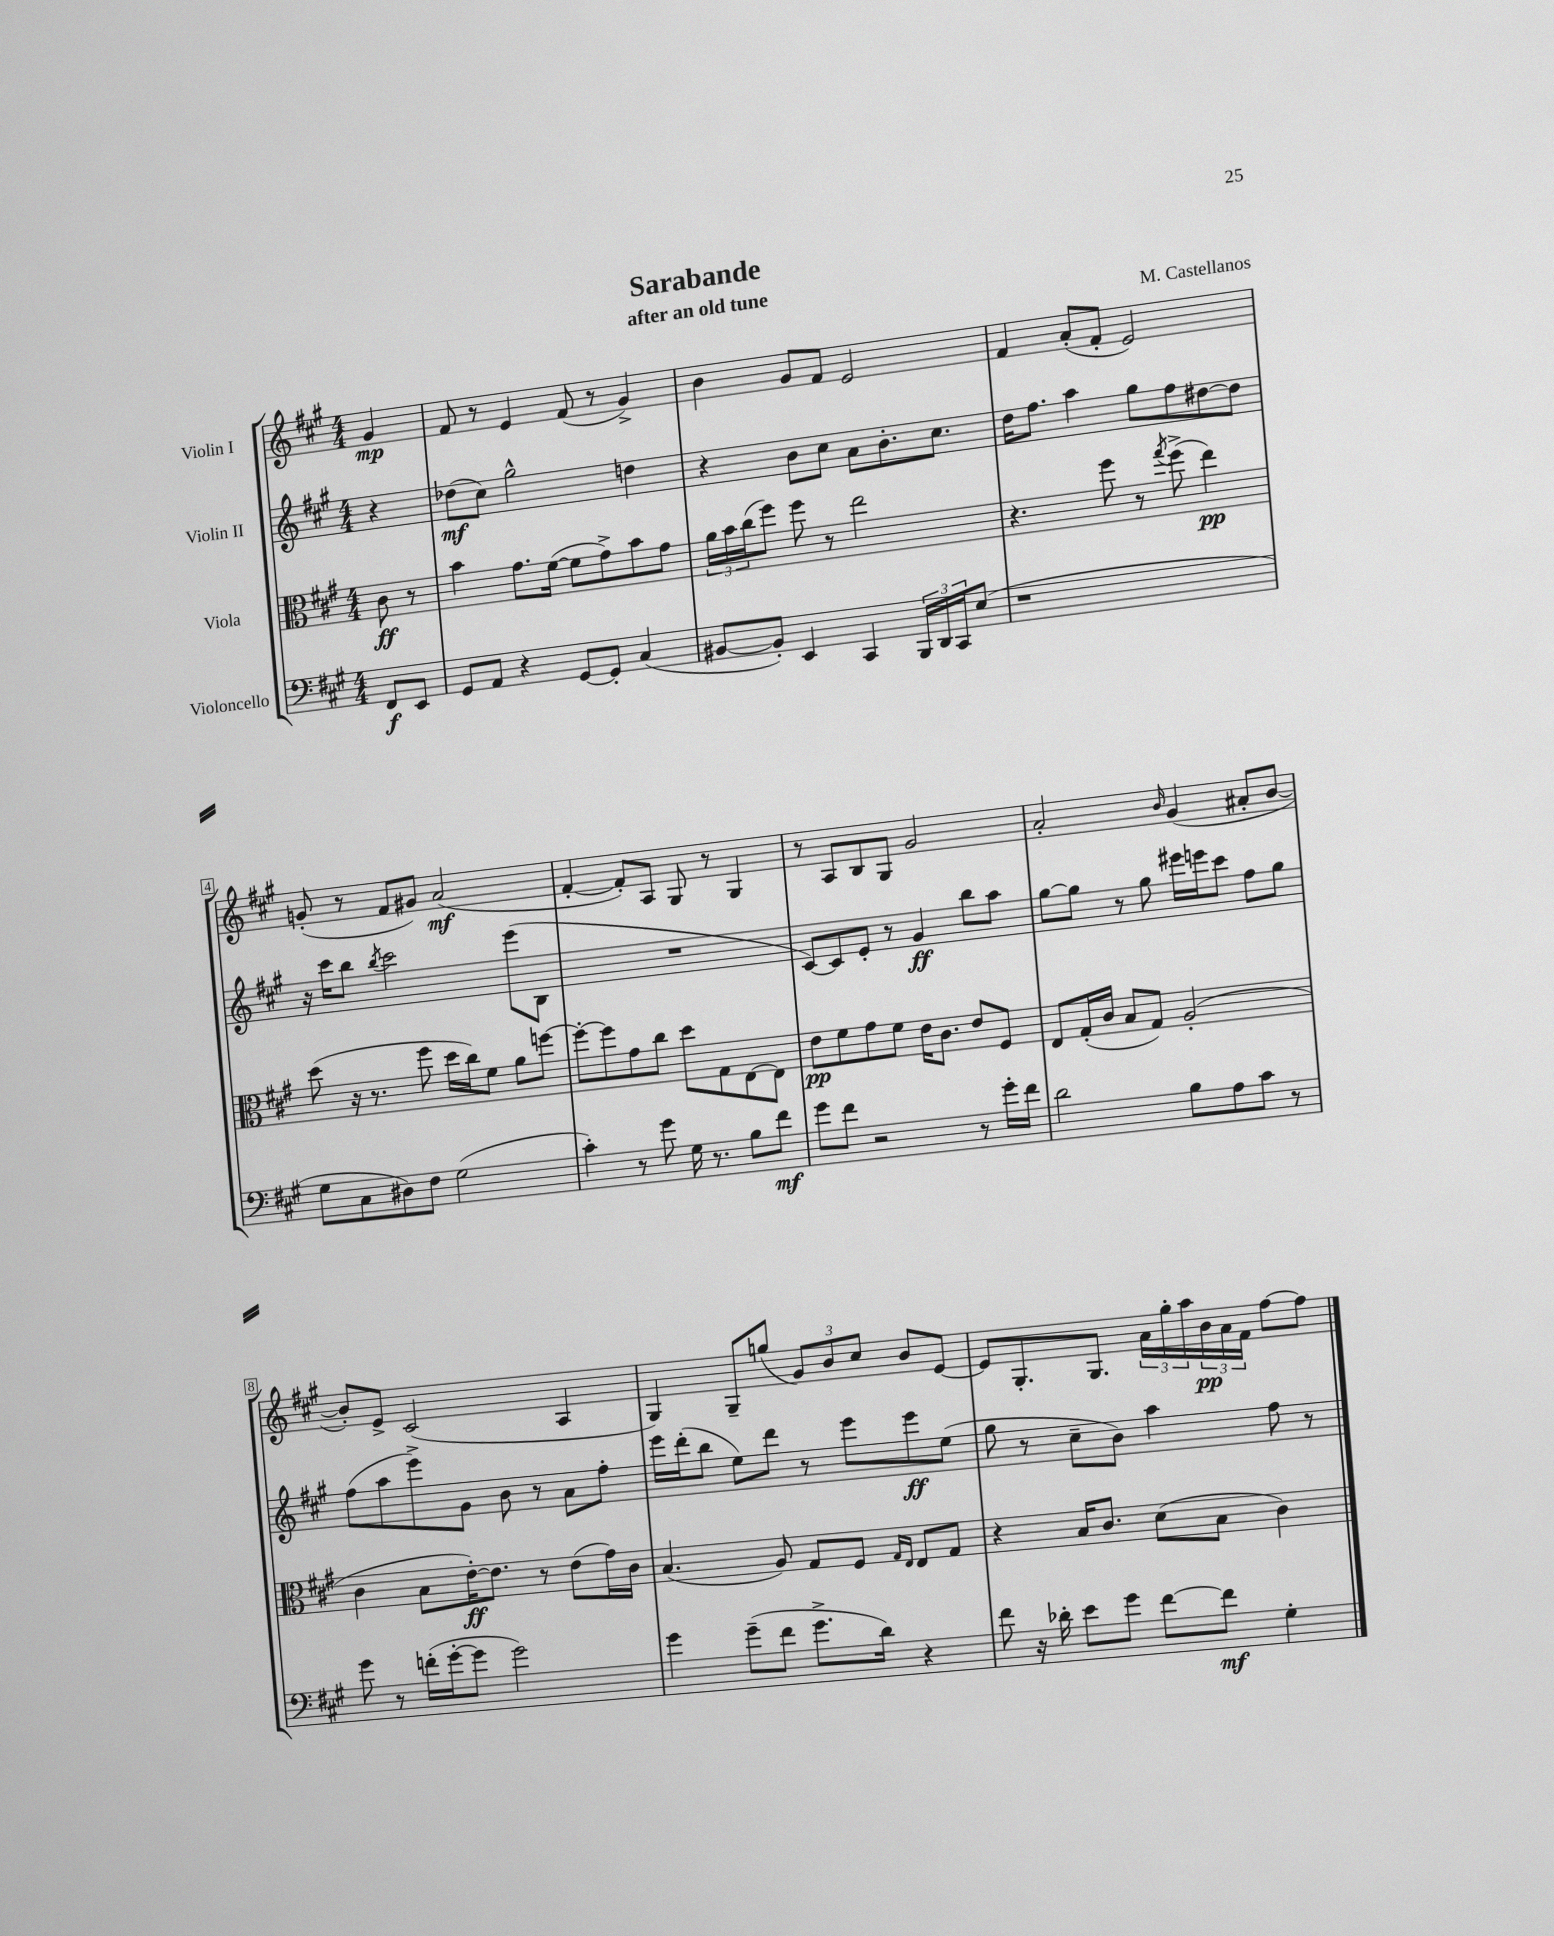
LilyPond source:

\header { title = "Sarabande" composer = "M. Castellanos" subtitle = "after an old tune" }
<<
\new StaffGroup <<
\new Staff = "s0" \with { instrumentName = "Violin I" } {
    \clef treble \key a \major \numericTimeSignature \time 4/4 \partial 4
    gis'4\mp |
    fis'8 r8 e'4 fis'8( r8 gis'4->) |
    b'4 gis'8 fis'8 e'2 |
    fis'4 a'8-.( fis'8-. e'2) |
    g'8-.( r8 fis'8 gis'8) a'2\mf( |
    fis'4~-. fis'8-.) a8 gis8 r8 gis4 |
    r8 a8 b8 gis8 gis'2 |
    a'2-. \grace { b'16 } gis'4( ais'8-. b'8~ |
    b'8-.) e'8-> cis'2( a4 |
    gis4) gis8-- g''8( \tuplet 3/2 { gis'8) b'8 cis''8 } b'8 e'8~ |
    e'8 gis8.-. gis8. \tuplet 3/2 { a'16 gis''16-. a''16 } \tuplet 3/2 { b'16\pp a'16 fis'16 } fis''8~ fis''8 \bar "|." |
}
\new Staff = "s1" \with { instrumentName = "Violin II" } {
    \clef treble \key a \major \numericTimeSignature \time 4/4 \partial 4
    r4 |
    des''8\mf( cis''8) gis''2-^ d''4 |
    r4 b'8 cis''8 a'8 b'8.-. cis''8. |
    d''16 fis''8. a''4 gis''8 fis''8 dis''8~ dis''8 |
    r16 cis'''16 b''8 \acciaccatura { b''8 } cis'''2 e'''8( b8 |
    R1 |
    cis'8~) cis'8 e'8-. r8 gis'4\ff b''8 a''8 |
    gis''8~ gis''8 r8 gis''8 eis'''16 e'''16 cis'''8 fis''8 gis''8 |
    fis''8( a''8 e'''8->) gis'8 b'8 r8 a'8 fis''8-. |
    e'''16 d'''16-.( b''8 e''8) d'''8 r8 e'''8 e'''8\ff e''8( |
    gis''8 r8 cis''8-- b'8) a''4 fis''8 r8 \bar "|." |
}
\new Staff = "s2" \with { instrumentName = "Viola" } {
    \clef alto \key a \major \numericTimeSignature \time 4/4 \partial 4
    cis'8\ff r8 |
    b'4 gis'8. fis'16~( fis'8 gis'8->) b'8 gis'8 |
    \tuplet 3/2 { a'16 b'16 cis''16( } fis''8) fis''8 r8 e''2 |
    r4. fis''8 r8 \acciaccatura { gis''8 } fis''8->( e''4\pp) |
    d''8( r16 r8. fis''8 d''16 cis''16) fis'8 a'8 f''8~ |
    f''8~-. f''8 gis'8 cis''8 d''8 gis8 e8~ e8 |
    e'8\pp fis'8 gis'8 fis'8 e'16 cis'8. e'8 fis8 |
    e8 gis16-.( cis'16 b8 gis8) a2-.( |
    cis'4 b8 e'16~-.\ff) e'8. r8 e'8( gis'16) cis'16 |
    b4.( a8) gis8 fis8 \grace { gis16 e16 } e8 gis8 |
    r4 b16 cis'8. d'8( b8 cis'4) \bar "|." |
}
\new Staff = "s3" \with { instrumentName = "Violoncello" } {
    \clef bass \key a \major \numericTimeSignature \time 4/4 \partial 4
    fis,8\f e,8 |
    gis,8 a,8 r4 gis,8~ gis,8-. cis4( |
    bis,8~ bis,8-.) e,4 cis,4 \tuplet 3/2 { b,,16 d,16 cis,16 } e8( |
    r1 |
    gis8 cis8 dis8) fis8 gis2( |
    cis'4-.) r8 gis'8 gis16 r8. b8 fis'8\mf |
    gis'8 fis'8 r2 r8 gis'16-. fis'16 |
    d'2 b8 a8 cis'8 r8 |
    gis'8 r8 f'16-.( gis'16~-. gis'8 gis'2) |
    gis'4 gis'8--( fis'8 gis'8.-> d'16) r4 |
    fis'8 r16 des'16-. e'8 gis'8 fis'8~ fis'8\mf gis4-. \bar "|." |
}
>>
>>
\layout { \context { \Score \override BarNumber.stencil = #(make-stencil-boxer 0.1 0.3 ly:text-interface::print) } }
